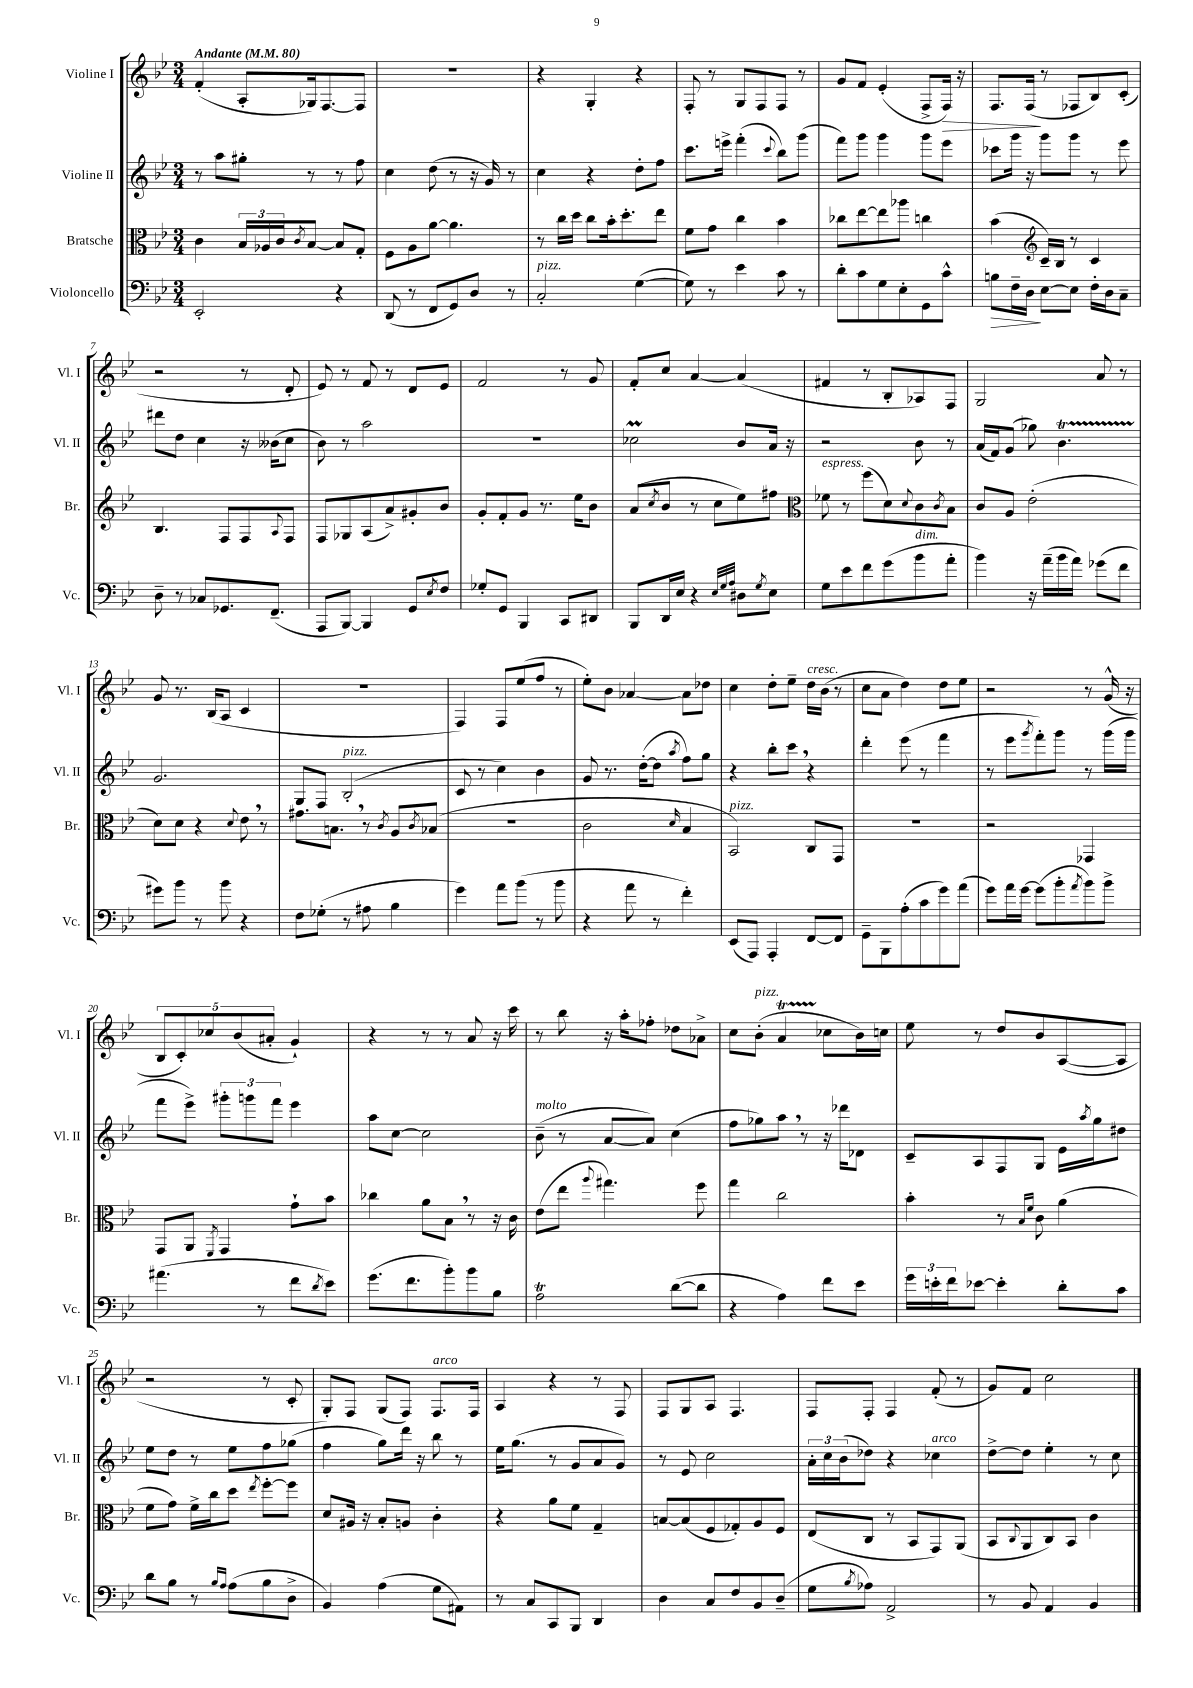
<<
\new StaffGroup <<
\new Staff = "s0" \with { instrumentName = "Violine I" shortInstrumentName = "Vl. I" } {
    \clef treble \key bes \major \numericTimeSignature \time 3/4 \tempo "Andante" 4 = 80
    f'4-.( a8-. ges16) f8.~ f8 |
    R2. |
    r4 g4-. r4 |
    f8-. r8 g8 f8 f8 r8 |
    g'8 f'8 ees'4-.( f8-> f16\>) r16 |
    f8. f16\!( r8 fes8 bes8) c'8-.( |
    r2 r8 d'8-. |
    ees'8) r8 f'8 r8 d'8 ees'8 |
    f'2 r8 g'8 |
    f'8-. c''8 a'4~ a'4( |
    fis'4 r8 bes8-. aes8) f8 |
    g2 a'8 r8 |
    g'8 r8. bes16( a8 c'4 |
    R2. |
    f4) f8 ees''8( f''8 r8 |
    ees''8-.) bes'8 aes'4~ aes'8 des''8 |
    c''4 d''8-. ees''8-- d''16^\markup { \italic "cresc." } bes'16( r8 |
    c''8 a'8 d''4) d''8 ees''8 |
    r2 r8 g'16-^( r16 |
    \tuplet 5/4 { bes8 c'8-.) ces''8 bes'8( ais'8-. } g'4-!) |
    r4 r8 r8 a'8 r16 c'''16 |
    r8 bes''8 r16 a''16-. fes''8-. des''8 aes'8-> |
    c''8 bes'8-.^\markup { \italic "pizz." }( a'4\startTrillSpan ces''8\stopTrillSpan bes'16) c''16 |
    ees''8 r8 d''8 bes'8 a8~( a8 |
    r2 r8 c'8-. |
    g8-.) f8 g8( f8) f8.^\markup { \italic "arco" } f16 |
    a4 r4 r8 f8 |
    f8 g8 a8 f4. |
    f8 f8-. f4 f'8-.( r8 |
    g'8) f'8 c''2 \bar "|." |
}
\new Staff = "s1" \with { instrumentName = "Violine II" shortInstrumentName = "Vl. II" } {
    \clef treble \key bes \major \numericTimeSignature \time 3/4
    r8 a''8 gis''8-. r8 r8 f''8 |
    c''4 d''8( r8 r16 g'16) r8 |
    c''4 r4 d''8-. f''8 |
    c'''8. e'''16-> f'''4-.( \appoggiatura { c'''8 } bes''8) g'''8( |
    f'''8) g'''8 g'''4 g'''8 ees'''8 |
    ces'''8 g'''16 r16 g'''8 g'''8 r8 ees'''8 |
    dis'''8 d''8 c''4 r16 beses'16( c''8 |
    bes'8) r8 a''2 |
    R2. |
    ces''2\prall bes'8 a'16 r16 |
    r2 bes'8 r8 |
    a'16( f'16) g'8( ges''8) bes'4.\startTrillSpan |
    g'2.\stopTrillSpan |
    g8 f8 bes2-.^\markup { \italic "pizz." }( |
    c'8 r8 c''4) bes'4 |
    g'8 r8. d''16~-.( d''8 \acciaccatura { a''8 } f''8) g''8 |
    r4 bes''8-. c'''8 \breathe r4 |
    d'''4-. ees'''8( r8 f'''4 |
    r8 ees'''8 \acciaccatura { g'''8 } f'''8-.) g'''8 r8 g'''16( g'''16 |
    f'''8 ees'''8->) \tuplet 3/2 { gis'''8-. g'''8 f'''8 } ees'''4 |
    a''8 c''8~ c''2 |
    bes'8--^\markup { \italic "molto" }( r8 a'8~ a'8) c''4( |
    f''8 ges''8) a''8 \breathe r8 r16 des'''16 des'8 |
    c'8-- a8 f8 g8 ees'16 \acciaccatura { a''8 } g''16 dis''8 |
    ees''8 d''8 r8 ees''8 f''8 ges''8( |
    f''4 g''8) d'''16 r16 bes''8 r8 |
    ees''16 g''8.( r8 g'8 a'8 g'8) |
    r8 ees'8 c''2 |
    \tuplet 3/2 { a'16-. c''16 bes'16( } des''8) r4 ces''4^\markup { \italic "arco" } |
    d''8~-> d''8 ees''4-. r8 c''8 \bar "|." |
}
\new Staff = "s2" \with { instrumentName = "Bratsche" shortInstrumentName = "Br." } {
    \clef alto \key bes \major \numericTimeSignature \time 3/4
    c'4 \tuplet 3/2 { bes16 aes16 c'16 } \acciaccatura { c'8 } bes8~ bes8 g8-. |
    f8 a8 a'8~ a'4. |
    r8 c''16 d''16 c''8 bes'16-. d''8.-. ees''8 |
    f'8 g'8 c''4 bes'4 |
    ces''8 ees''8~ ees''8 aes''8 c''4 |
    bes'4( \clef treble c'16--) bes16 r8 c'4 |
    bes4. f8 f8 \appoggiatura { a8 } f8 |
    f8 ges8 a8( a'8->) gis'8-. bes'8 |
    g'8-. f'8-. g'8 r8. ees''16 bes'8 |
    a'8( \acciaccatura { c''8 } bes'8 r8 c''8 ees''8) fis''8 |
    \clef alto fes'8^\markup { \italic "espress." } r8 f''8( d'8) \appoggiatura { d'8 } c'8 \acciaccatura { c'8 } bes8 |
    c'8 a8 ees'2-.( |
    d'8) d'8 r4 \appoggiatura { d'8 } ees'8 \breathe r8 |
    gis'8. b8. \breathe r8 \acciaccatura { c'8 } a8 \acciaccatura { c'8 } bes8( |
    R2. |
    c'2 \grace { d'16 } bes4 |
    bes,2^\markup { \italic "pizz." }) c8 g,8 |
    R2. |
    r2 ges,4 |
    g,8 a,8 \acciaccatura { f,8 } g,4 g'8-! bes'8 |
    ces''4 a'8 bes8 \breathe r8 r16 c'16 |
    ees'8( ees''8 \appoggiatura { a''8 } gis''4.) f''8 |
    g''4 c''2 |
    bes'4-. r8 \grace { bes16 f'16 } c'8 a'4( |
    f'8 g'8) f'16-> c''16 d''8 \acciaccatura { ees''8 } f''8~-. f''8 |
    d'8 ais16 r16 bes8-. a8 c'4-. |
    r4 a'8 f'8 g4-- |
    b8~ b8( f8 ges8-.) a8 f8 |
    ees8( c8 r8 bes,8 g,8) a,8( |
    bes,8 \appoggiatura { c8 } a,8 c8) bes,8 c'4 \bar "|." |
}
\new Staff = "s3" \with { instrumentName = "Violoncello" shortInstrumentName = "Vc." } {
    \clef bass \key bes \major \numericTimeSignature \time 3/4
    ees,2-. r4 |
    d,8( r8 f,8 g,8) d8 r8 |
    c2-.^\markup { \italic "pizz." } g4~( |
    g8) r8 ees'4 c'8 r8 |
    d'8-. c'8 g8 ees8-. g,8 c'8-^ |
    b8\> f16-- d16\! ees8~ ees8 f16-. d16 c8-- |
    d8-- r8 ces8 ges,8. f,8.--( |
    a,,8 bes,,8~) bes,,4 g,8 \acciaccatura { ees8 } f8 |
    ges8-. g,8 bes,,4 c,8 dis,8 |
    bes,,8 d,16 ees16 r4 \grace { ees32 g32 a32 } dis8 \acciaccatura { g8 } ees8 |
    g8 ees'8 f'8 g'8( bes'8^\markup { \italic "dim." } a'8-. |
    bes'4) r16 a'16--( bes'16 a'16) ges'8( f'8 |
    gis'8) bes'8 r8 bes'8 r4 |
    f8 ges8-.( r8 ais8 bes4 |
    g'4) a'8 bes'8( r8 bes'8 |
    r4 a'8 r8 f'4-.) |
    ees,8( a,,8) a,,4-. f,8~ f,8 |
    g,8-- bes,,8 a8-.( c'8 g'8) a'8( |
    g'8) a'16 g'16~ g'8( bes'8-. \acciaccatura { a'8 } bes'8) bes'8-> |
    ais'4.( r8 f'8 \acciaccatura { d'8 } ees'8) |
    g'8.( f'8. bes'8-.) bes'8 bes8 |
    a2\trill d'8~( d'8 |
    r4 a4) f'8 ees'8 |
    \tuplet 3/2 { g'16 e'16-. f'16 } ees'8~ ees'4-. d'8-. c'8 |
    d'8 bes8 r8 \grace { bes16 a16 } a8( bes8 d8-> |
    bes,4) a4( g8 ais,8) |
    r8 c8 c,8 bes,,8 d,4 |
    d4 c8 f8 bes,8 d8--( |
    g8 \acciaccatura { bes8 } aes8) a,2-> |
    r8 bes,8 a,4 bes,4 \bar "|." |
}
>>
>>
